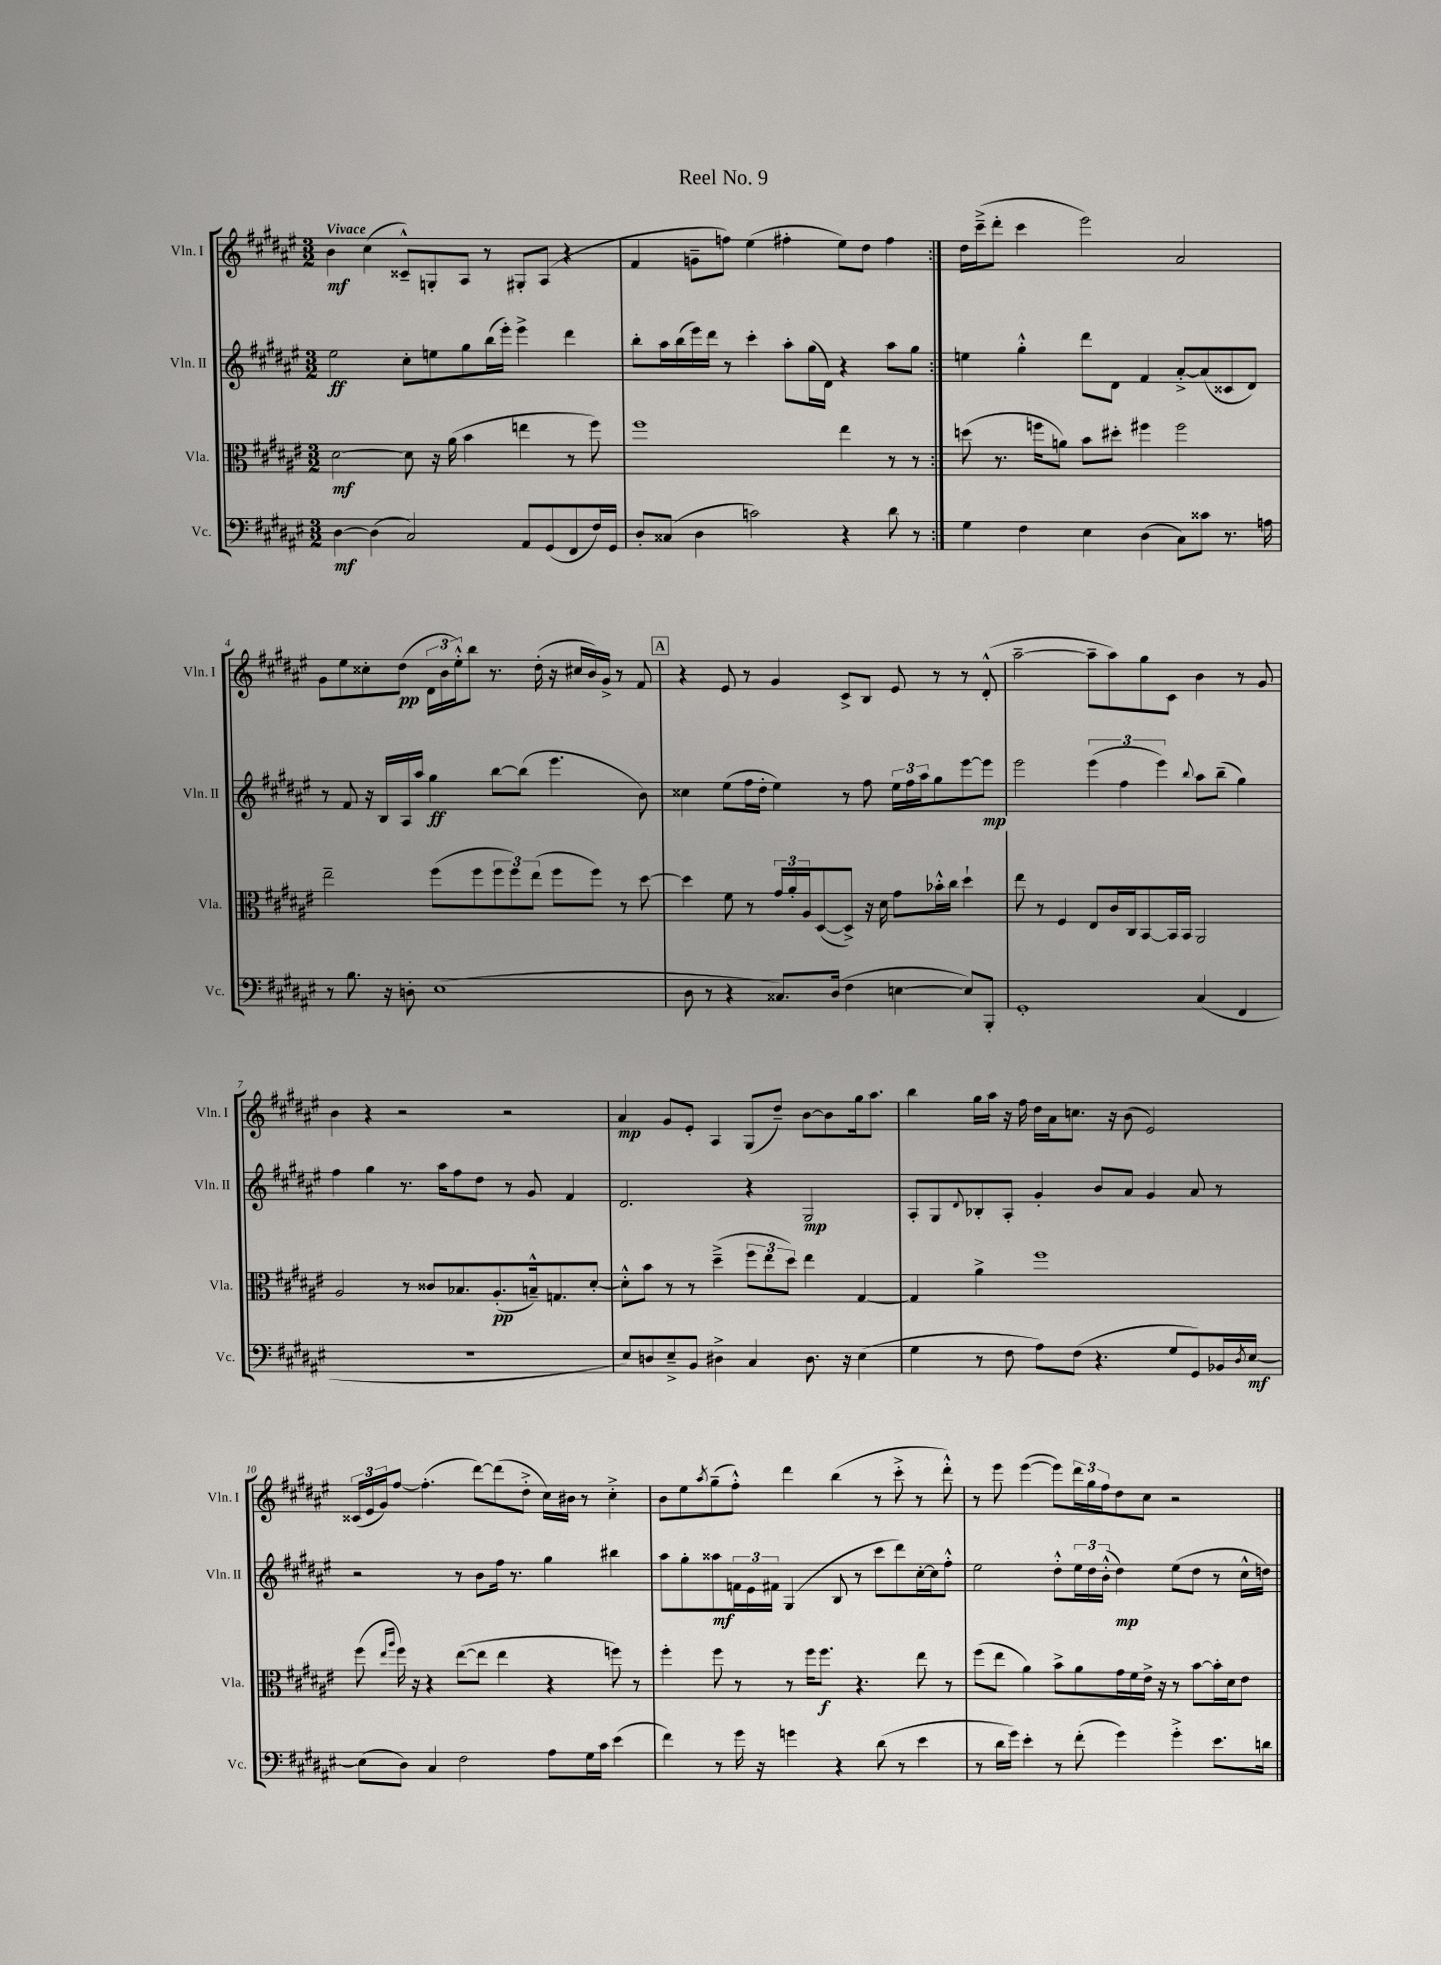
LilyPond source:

\header { title = "Reel No. 9" }
<<
\new StaffGroup <<
\new Staff = "s0" \with { instrumentName = "Vln. I" shortInstrumentName = "Vln. I" } {
    \clef treble \key fis \major \numericTimeSignature \time 3/2 \tempo "Vivace"
    \repeat volta 2 { b'4\mf cis''4( cisis'8---^) g8-. ais8 r8 gis8-. ais8( r4 |
    fis'4 g'8-- f''8) eis''4( fis''4-. eis''8) dis''8 fis''4 | }
    dis''16 cis'''16--->( dis'''8-. cis'''4 eis'''2) ais'2 |
    gis'8 eis''8 cisis''8-. dis''8\pp( \tuplet 3/2 { dis'16 b'16 eis''16-.-^) } b''8 r8. dis''16-.( r16 cis''16 b'16) gis'16-> r8 fis'8 |
    \mark \markup { \box "A" } r4 eis'8 r8 gis'4 cis'8-> b8 eis'8 r8 r8 dis'8-.-^( |
    ais''2~-- ais''8-- ais''8) gis''8 cis'8 b'4 r8 gis'8 |
    b'4 r4 r2 r2 |
    ais'4\mp gis'8 eis'8-. ais4 gis8( dis''8--) b'8~ b'8 gis''16 ais''8. |
    b''4 gis''16 ais''16 r16 fis''16 dis''16 ais'16 c''8. r16 b'8( eis'2) |
    \tuplet 3/2 { cisis'16( eis'16 gis'16) } fis''8~ fis''4.-.( dis'''8~) dis'''8( dis''8-.-> cis''16) bis'16 r8 cis''4-.-> |
    b'8 eis''8 \acciaccatura { ais''8 } gis''8--( fis''8-.-^) dis'''4 b''4( r8 cis'''8-.-> r8 dis'''8-.-^) |
    r8 eis'''8 eis'''4~( eis'''8) \tuplet 3/2 { dis'''16 gis''16 fis''16 } dis''8 cis''8 r2 \bar "|." |
}
\new Staff = "s1" \with { instrumentName = "Vln. II" shortInstrumentName = "Vln. II" } {
    \clef treble \key fis \major \numericTimeSignature \time 3/2
    \repeat volta 2 { eis''2\ff cis''8-. e''8 gis''8 b''16( eis'''16-.) eis'''4-> dis'''4 |
    b''8-. ais''16 b''16( eis'''16) dis'''16 r8 cis'''4-. ais''8-. gis''16( dis'16) r4 ais''8 gis''8 | }
    e''4 gis''4-.-^ dis'''8 dis'8 fis'4 ais'8~-.-> ais'8( cisis'8 dis'8) |
    r8 fis'8 r16 b16 ais16 ais''16 gis''4\ff b''8~ b''8( eis'''4. b'8) |
    \mark \markup { \box "A" } cisis''4 eis''8( fis''16 dis''16-. eis''4) r8 fis''8 \tuplet 3/2 { eis''16 fis''16 ais''16 } gis''8 eis'''8~ eis'''8\mp |
    eis'''2 \tuplet 3/2 { eis'''4( fis''4 eis'''4) } \appoggiatura { b''8 } ais''8 b''8--( gis''4) |
    fis''4 gis''4 r8. ais''16 fis''8 dis''8 r8 gis'8 fis'4 |
    dis'2. r4 gis2\mp |
    ais8-. gis8 \appoggiatura { dis'8 } bes8-. ais8-. gis'4-. b'8 ais'8 gis'4 ais'8 r8 |
    r2 r8 b'8 fis''16 r8. gis''4 bis''4 |
    ais''8 gis''8-. aisis''8\mf \tuplet 3/2 { f'16 eis'16 fis'16 } gis4( b8 r8 cis'''8 dis'''8) cis''16~-. cis''16 fis''8-.-^ |
    eis''2 dis''8-.-^ \tuplet 3/2 { eis''16 dis''16 b'16-.-^( } dis''4\mp) eis''8( dis''8 r8 cis''16-^ d''16) \bar "|." |
}
\new Staff = "s2" \with { instrumentName = "Vla." shortInstrumentName = "Vla." } {
    \clef alto \key fis \major \numericTimeSignature \time 3/2
    \repeat volta 2 { dis'2~\mf dis'8 r16 ais'16( b'4 e''4 r8 fis''8) |
    fis''1 eis''4 r8 r8 | }
    d''8( r8. f''16 a'8) b'8 dis''8-. fis''4 fis''2 |
    eis''2-- fis''8( fis''8 \tuplet 3/2 { fis''8 fis''8) eis''8( } fis''8 fis''8) r8 dis''8~ |
    \mark \markup { \box "A" } dis''4 fis'8 r8 \tuplet 3/2 { gis'16 ais'16-. ais16 } dis8~( dis8->) r16 dis'16 gis'8 bes'16-.-^ cis''16 dis''4-! |
    eis''8 r8 fis4 eis8 cis'16 cis16 b,8~ b,16 b,16 ais,2 |
    ais2 r8 cisis'8 bes8. ais8.-.\pp( b16---^) g8. dis'8~-. |
    dis'8-.-^ b'8 r8 r8 dis''4--->( \tuplet 3/2 { fis''8 eis''8 dis''8) } eis''4 gis4~ |
    gis4 ais'4-> fis''1 |
    fis''8( \grace { eis''16 ais''16 } fis''16) r16 r4 eis''8~( eis''8 eis''4 r4 f''8) r8 |
    fis''4-. fis''8 r8 r8 fis''16 fis''8.\f r4. eis''8 r8 |
    fis''8( eis''8 ais'4) b'8-> ais'8 gis'16 fis'16 eis'16-> r16 r8 b'8~ b'16-. dis'16 eis'8 \bar "|." |
}
\new Staff = "s3" \with { instrumentName = "Vc." shortInstrumentName = "Vc." } {
    \clef bass \key fis \major \numericTimeSignature \time 3/2
    \repeat volta 2 { dis4~\mf dis4( cis2) ais,8 gis,8( fis,8 fis16) gis,16 |
    dis8-. cisis8( dis4 c'2) r4 dis'8 r8 | }
    gis4 fis4 eis4 dis4( cis8) cisis'8 r8. a16 |
    r8 b8. r16 d8-. eis1( |
    \mark \markup { \box "A" } dis8 r8 r4 cisis8.) dis16( fis4 e4~ e8) b,,8-. |
    gis,1-. cis4( fis,4 |
    R1. |
    eis8) d8 eis8---> b,8 dis4-> cis4 dis8. r16 eis4( |
    gis4 r8 fis8 ais8) fis8( r4. gis8 gis,8) bes,16 \acciaccatura { dis8 } eis16~\mf |
    eis8( dis8) cis4 fis2 ais8 gis16 cis'16 eis'4( |
    fis'4) r8 gis'16 r16 g'4 r4 dis'8( r8 eis'4 |
    r8 dis'16 gis'16) eis'4-. r8 fis'8-.( gis'4) gis'4-.-> eis'8. d'16 \bar "|." |
}
>>
>>
